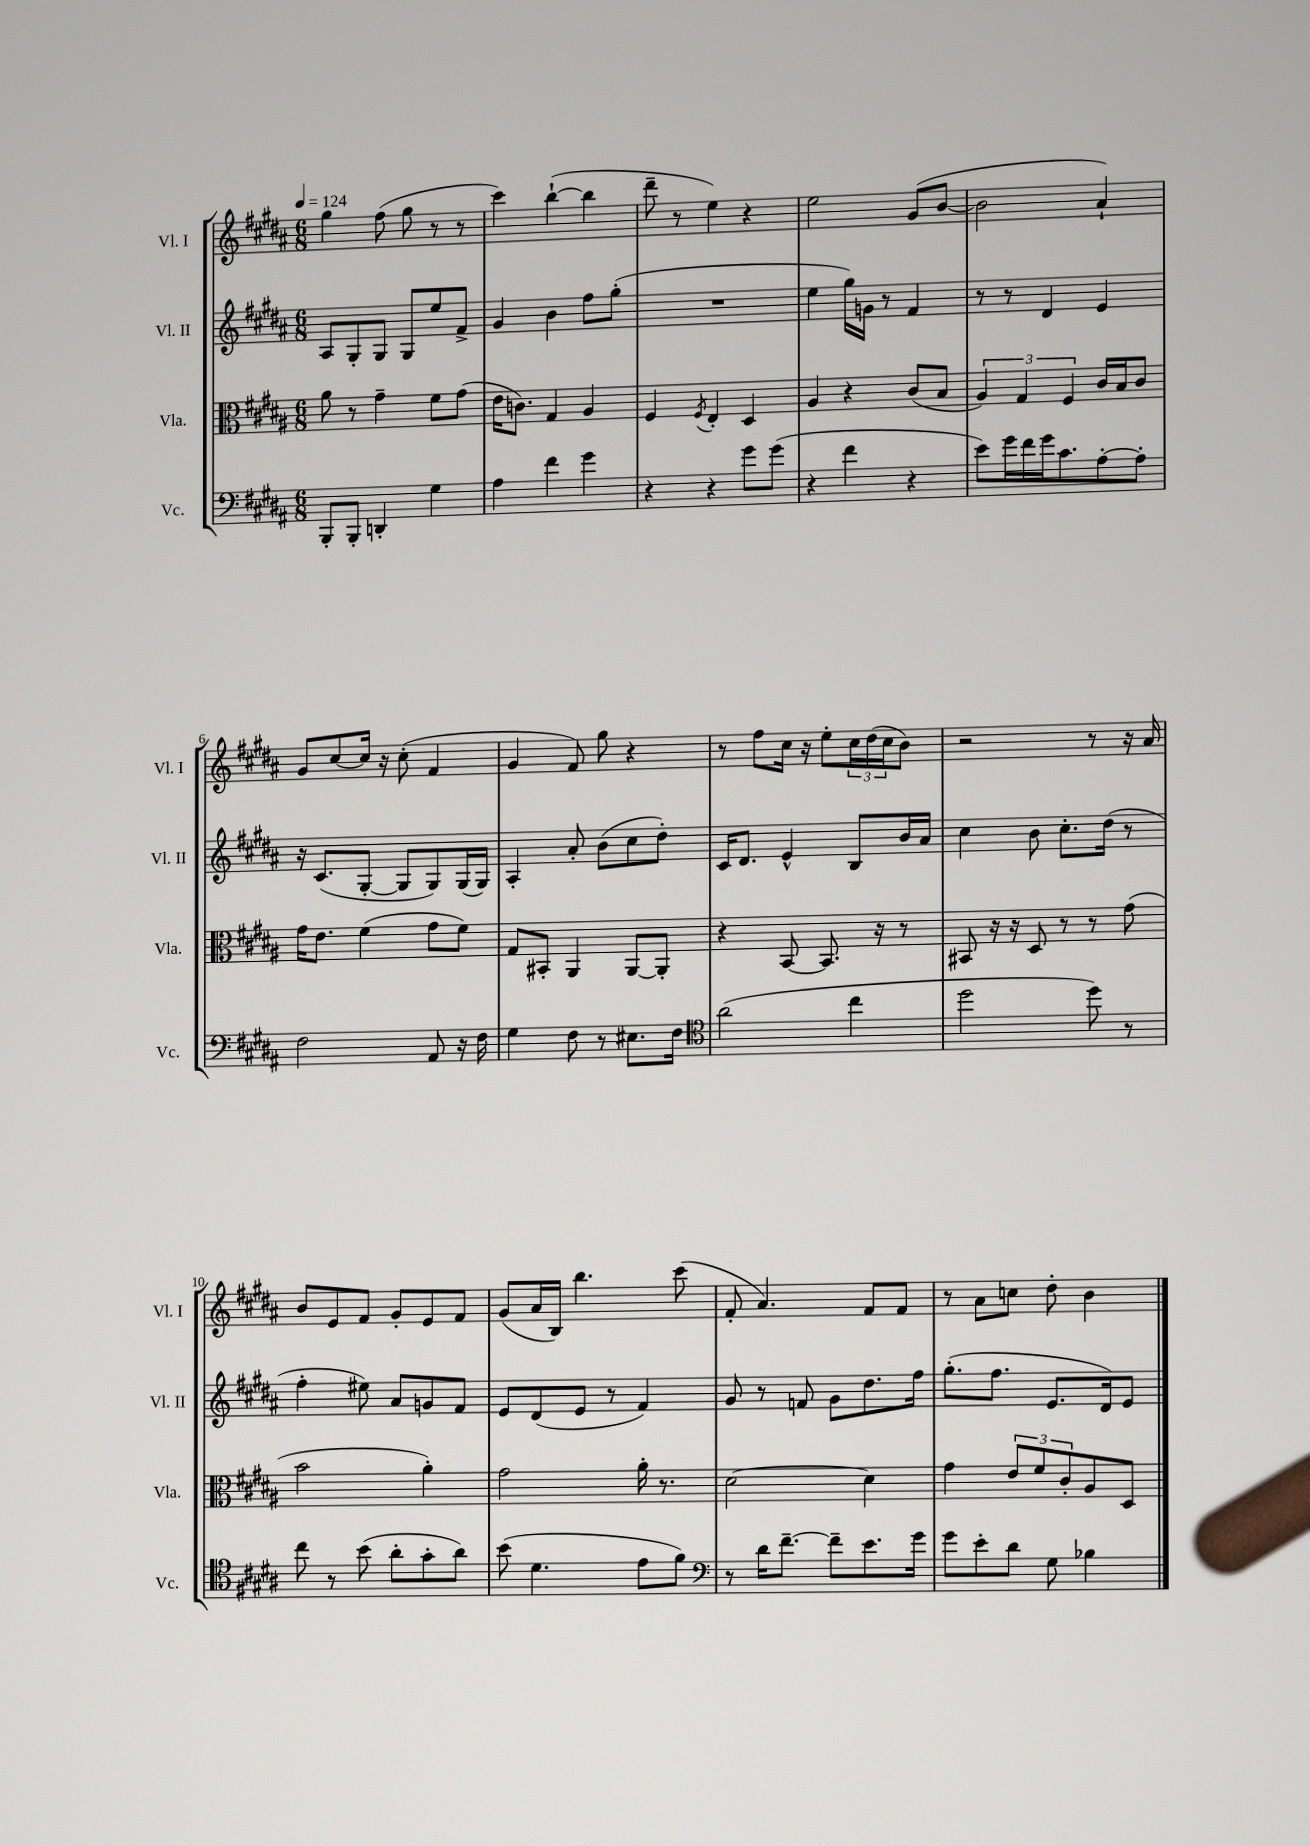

**kern	**kern	**kern	**kern
*part4	*part3	*part2	*part1
*staff4	*staff3	*staff2	*staff1
*I"Vc.	*I"Vla.	*I"Vl. II	*I"Vl. I
*I'Vc.	*I'Vla.	*I'Vl. II	*I'Vl. I
*clefF4	*clefC3	*clefG2	*clefG2
*k[f#c#g#d#a#]	*k[f#c#g#d#a#]	*k[f#c#g#d#a#]	*k[f#c#g#d#a#]
*M6/8	*M6/8	*M6/8	*M6/8
*MM124	*MM124	*MM124	*MM124
=1	=1	=1	=1
8BBB'/L	8a#\	8A#/L	4gg#\
8BBB'/J	8r	8G#'/	.
4DDn'/	4g#~\	8G#/J	(8ff#\
.	.	8G#/L	8gg#\
4G#\	8f#\L	8ee/	8r
.	(8g#\J	8f#^/J	8r
=2	=2	=2	=2
4A#\	16e\KL	4g#/	4ccc#\)
.	8.cn\J)	.	.
4f#\	4G#/	4b\	([4bb`\
4g#\	4A#/	8ff#\L	4bb\]
.	.	(8gg#'\J	.
=3	=3	=3	=3
4r	4F#/	2.r	8ddd#~\
.	.	.	8r
.	8qF#/	.	.
4r	4E'/	.	4ee\)
8g#\L	4D#/	.	4r
(8g#\J	.	.	.
=4	=4	=4	=4
4r	4A#/	4ee\	2ee\
4f#\	4r	16gg#\LL)	.
.	.	16gn\JJ	.
.	.	8r	.
4r	(8c#/L	4f#/	(8g#/L
.	8B/J	.	[8b/J
=5	=5	=5	=5
8e\L)	6A#/)	8r	2b\]
16g#\L	.	8r	.
.	6G#/	.	.
16f#\	.	.	.
16g#\J	.	4d#/	.
8.c#\	.	.	.
.	6F#/	.	.
[8A#'\	16c#/LL	4e/	4a#`/)
.	16B/J	.	.
8A#'\J]	8c#/J	.	.
!!LO:LB:g=z
=6	=6	=6	=6
2F#\	16g#\KL	16r	8g#/L
.	8.e\J	(8.c#/L	.
.	.	.	[8cc#/
.	(4f#\	[8G#'/J	16cc#/Jk]
.	.	.	16r
.	.	8G#/L]	(8cc#'\
8AA#/	8g#\L	8G#/)	4f#/
16r	8f#\J)	(16G#/L	.
16F#\	.	16G#/JJ)	.
=7	=7	=7	=7
4G#\	8G#/L	4A#'/	4g#/
.	8BB#X'/J	.	.
8F#\	4AA#/	8a#'/	8f#/)
8r	.	(8b\L	8gg#\
8.E#X\L	[8AA#/L	8cc#\	4r
.	8AA#'/J]	8dd#'\J)	.
16F#\Jk	.	.	.
=8	=8	=8	=8
*clefC4	*	*	*
(2a#\	4r	16c#/KL	8r
.	.	8.d#/J	.
.	.	.	8ff#\L
.	[8BB/	4e^^/	16cc#\Jk
.	.	.	16r
.	8.BB/]	.	8ee'\L
4cc#\	.	8B/L	24cc#\L
.	.	.	(24dd#\
.	16r	.	.
.	.	.	24cc#\J
.	8r	16b/L	8b\J)
.	.	16a#/JJ	.
=9	=9	=9	=9
2dd#\	8BB#X/	4cc#\	2r
.	16r	.	.
.	16r	.	.
.	8D#/	8b\	.
.	8r	8.cc#'\L	.
8dd#\)	8r	.	8r
.	.	(16dd#\Jk	.
8r	(8g#\	8r	16r
.	.	.	16a#/
!!LO:LB:g=z
=10	=10	=10	=10
8cc#\	2b\	4ff#'\	8b/L
8r	.	.	8e/
(8b\	.	8ee#X\)	8f#/J
8a#'\L	.	8a#/L	8g#'/L
8g#'\	4a#'\)	8gn/	8e/
8a#\J)	.	8f#/J	8f#/J
=11	=11	=11	=11
(8b\	2g#\	8e/L	(8g#/L
4.d#\	.	(8d#/	16a#/L
.	.	.	16B/JJ)
.	.	8e/J	4.bb\
.	.	8r	.
8e\L	16a#'\	4f#/)	.
.	8.r	.	.
8f#\J)	.	.	(8ccc#\
=12	=12	=12	=12
*clefF4	*	*	*
8r	[2d#\	8g#/	8f#'/
16d#\KL	.	8r	4.a#/)
[8.f#~\J	.	.	.
.	.	8fn/	.
8f#~\L]	.	8g#\L	.
8.e\	4d#\]	8.dd#\	8f#/L
.	.	.	8f#/J
16g#\Jk	.	16ff#\Jk	.
=13	=13	=13	=13
8g#\L	4g#\	(8.gg#'\L	8r
8e'\	.	.	8a#\L
.	.	8.ff#\J	.
8d#\J	12e/L	.	8ccn\J
.	12f#/	.	.
8G#\	.	8.e/L	8dd#'\
.	12c#'/	.	.
4B-X\	8A#/	.	4b\
.	.	16d#/k)	.
.	8D#/J	8e/J	.
==	==	==	==
*-	*-	*-	*-
